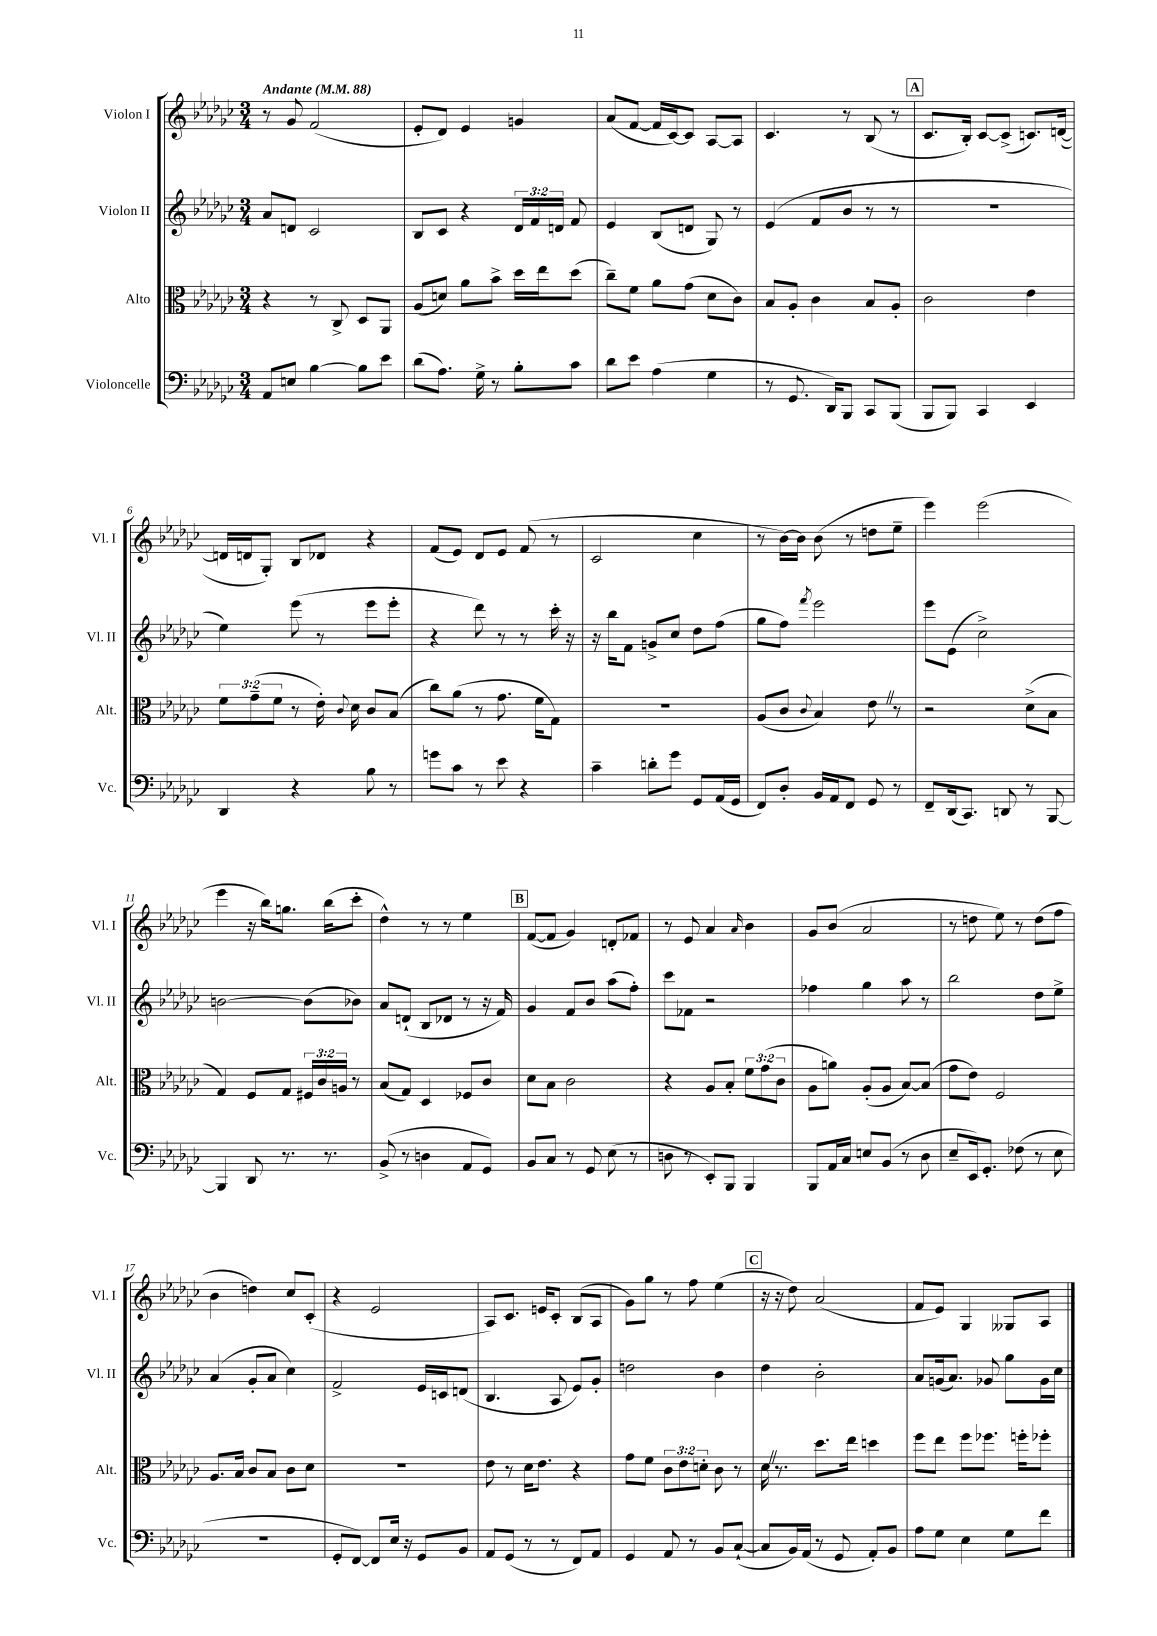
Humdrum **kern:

**kern	**kern	**kern	**kern
*staff4	*staff3	*staff2	*staff1
*clefF4	*clefC3	*clefG2	*clefG2
*k[b-e-a-d-g-c-]	*k[b-e-a-d-g-c-]	*k[b-e-a-d-g-c-]	*k[b-e-a-d-g-c-]
*M3/4	*M3/4	*M3/4	*M3/4
*MM88	*MM88	*MM88	*MM88
8AA-	4r	8a-	8r
8E	.	8d	8g-
[4B-	8r	2c-	(2f
.	8C-^	.	.
8B-]	8D-	.	.
8e-	8AA-	.	.
=	=	=	=
(8d-	(8A-	8B-	8e-'
8.A-)	8d)	8c-	8d-)
.	8a-	4r	4e-
16G-^	.	.	.
8r	8b-^	.	.
8B-'	16dd-	24d-	4g
.	.	24f	.
.	16ee-	.	.
.	.	24d	.
8c-	(8dd-	8f	.
=	=	=	=
8d-	8cc-~)	4e-	(8a-
8e-	8f	.	[8f
(4A-	8a-	(8B-	16f]
.	.	.	[16c-)
.	(8g-	8d	8c-]
4G-	8d-	8G-)	[8A-
.	8c-)	8r	8A-]
=	=	=	=
8r	8B-	(4e-	4.c-
8.GG-	8A-'	.	.
.	4c-	8f	.
16DD-)	.	.	.
8BBB-	.	8b-	8r
8CC-	8B-	8r	(8B-
(8BBB-	8A-'	8r	8r
=	=	=	=
8BBB-	2c-	2.r	8.c-
8BBB-)	.	.	.
.	.	.	16B-')
4CC-	.	.	[8c-
.	.	.	(8c-^]
4EE-	4e-	.	8.c)
.	.	.	([16d
=	=	=	=
4DD-	12f	4ee-)	16d]
.	.	.	16d
.	(12g-~	.	.
.	.	.	8G-')
.	12f	.	.
4r	8r	(8eee-	8B-
.	16e-')	8r	8d-
.	8qqc-	.	.
.	16d-	.	.
8B-	8c-	8eee-	4r
8r	(8B-	8eee-'	.
=	=	=	=
8g	8cc-)	4r	(8f
8c-	(8a-	.	8e-)
8r	8r	8ddd-)	8d-
8e-	8.g-	8r	8e-
4r	.	8r	(8f
.	16f	.	.
.	8G-)	16ccc-'	8r
.	.	16r	.
=	=	=	=
4c-~	2.r	16r	2c-
.	.	16bb-	.
.	.	8f	.
8d'	.	8g^	.
8g-	.	8cc-	.
8GG-	.	8dd-	4cc-
(16AA-	.	(8ff	.
16GG-	.	.	.
=	=	=	=
8FF)	(8A-	8gg-	8r
8D-'	8c-	8ff)	[16b-)
.	.	.	16b-]
.	8qqc-	8qfff	.
16BB-	4B-)	2eee-	(8b-
16AA-	.	.	.
8FF	.	.	8r
8GG-	8e-	.	8dd
8r	8r	.	8ee-~
=	=	=	=
8FF~	2r	8eee-	4eee-)
(16DD-	.	(8e-	.
8.CC-)	.	.	.
.	.	2cc-^)	(2eee-
8DD	.	.	.
8r	(8d-^	.	.
[8BBB-	8B-	.	.
=	=	=	=
4BBB-]	4G-)	[2b	4eee-
8DD-	8F	.	16r
.	.	.	16bb-)
8.r	8G-	.	8.gg
.	24F#	(8b]	.
.	24c-	.	.
8.r	.	.	(16bb-
.	24A	.	.
.	8r	8b-)	8ccc-'
=	=	=	=
(8BB-^	(8B-	8a-	4dd-^^)
8r	8G-)	(8d`	.
4D	4D-	8B-	8r
.	.	8d-	8r
8AA-	8F-	8r	4ee-
8GG-)	8c-	16r	.
.	.	16f)	.
=	=	=	=
8BB-	8d-	4g-	([8f
8C-	8B-	.	8f]
8r	2c-	8f	4g-)
8GG-	.	8b-	.
(8E-	.	(8aa-	8d'
8r	.	8ff')	8f-
=	=	=	=
8D	4r	8ccc-	8r
8r	.	8f-	8e-
8EE-')	8A-	2r	4a-
8BBB-	8B-'	.	.
.	.	.	16qqa-
4BBB-	12f	.	4b-
.	(12g-	.	.
.	12c-	.	.
=	=	=	=
8BBB-	8A-	4ff-	8g-
16AA-	8a)	.	(8b-
16C-	.	.	.
8E	(8A-'	4gg-	2a-
(8BB-	8A-	.	.
8r	[8B-)	8aa-	.
8D-	(8B-]	8r	.
=	=	=	=
8E-~	8g-	2bb-	8r
16EE-)	8e-)	.	8dd
8.GG-'	.	.	.
.	2F	.	8ee-)
(8F-	.	.	8r
8r	.	8dd-	(8dd
8E-	.	8ee-^	8ff
=	=	=	=
2.r	8.A-	(4a-	4b-
.	16B-	.	.
.	8c-	8g-'	4dd)
.	8B-	8a-	.
.	8c-	4cc-)	8cc-
.	8d-	.	(8c-'
=	=	=	=
8GG-'	2.r	2f^	4r
[8FF)	.	.	.
8FF]	.	.	2e-
16E-	.	.	.
16r	.	.	.
8GG-	.	16e-	.
.	.	16c	.
8BB-	.	(8d	.
=	=	=	=
8AA-	8e-	4.B-	8A-)
(8GG-	8r	.	8.c-
8r	16d-	.	.
.	8.e-	.	16e
8r	.	8A-	8c-'
8FF)	4r	8e-)	(8B-
8AA-	.	8g-'	8A-
=	=	=	=
4GG-	8g-	2dd	8g-)
.	8f	.	8gg-
8AA-	12c-	.	8r
.	12e-	.	.
8r	.	.	8ff
.	12d'	.	.
8BB-	8c-	4b-	(4ee-
([8C-`	8r	.	.
=	=	=	=
8C-]	16d-	4dd-	16r
.	8.r	.	16r
16BB-)	.	.	8dd-)
(16AA-	.	.	.
8r	8.dd-	2b-'	(2a-
8GG-	.	.	.
.	16ee-	.	.
8AA-')	4dd	.	.
8BB-	.	.	.
=	=	=	=
8A-	8ff	8a-	8f
8G-	8ee-	(16g	8e-)
.	.	8.a-)	.
4E-	8ff	.	4G-
.	8.ff-	8g-	.
8G-	.	8gg-	8G--
.	16ff'	.	.
8f	8ff-'	16g-	8A-
.	.	16cc-	.
==	==	==	==
*-	*-	*-	*-
